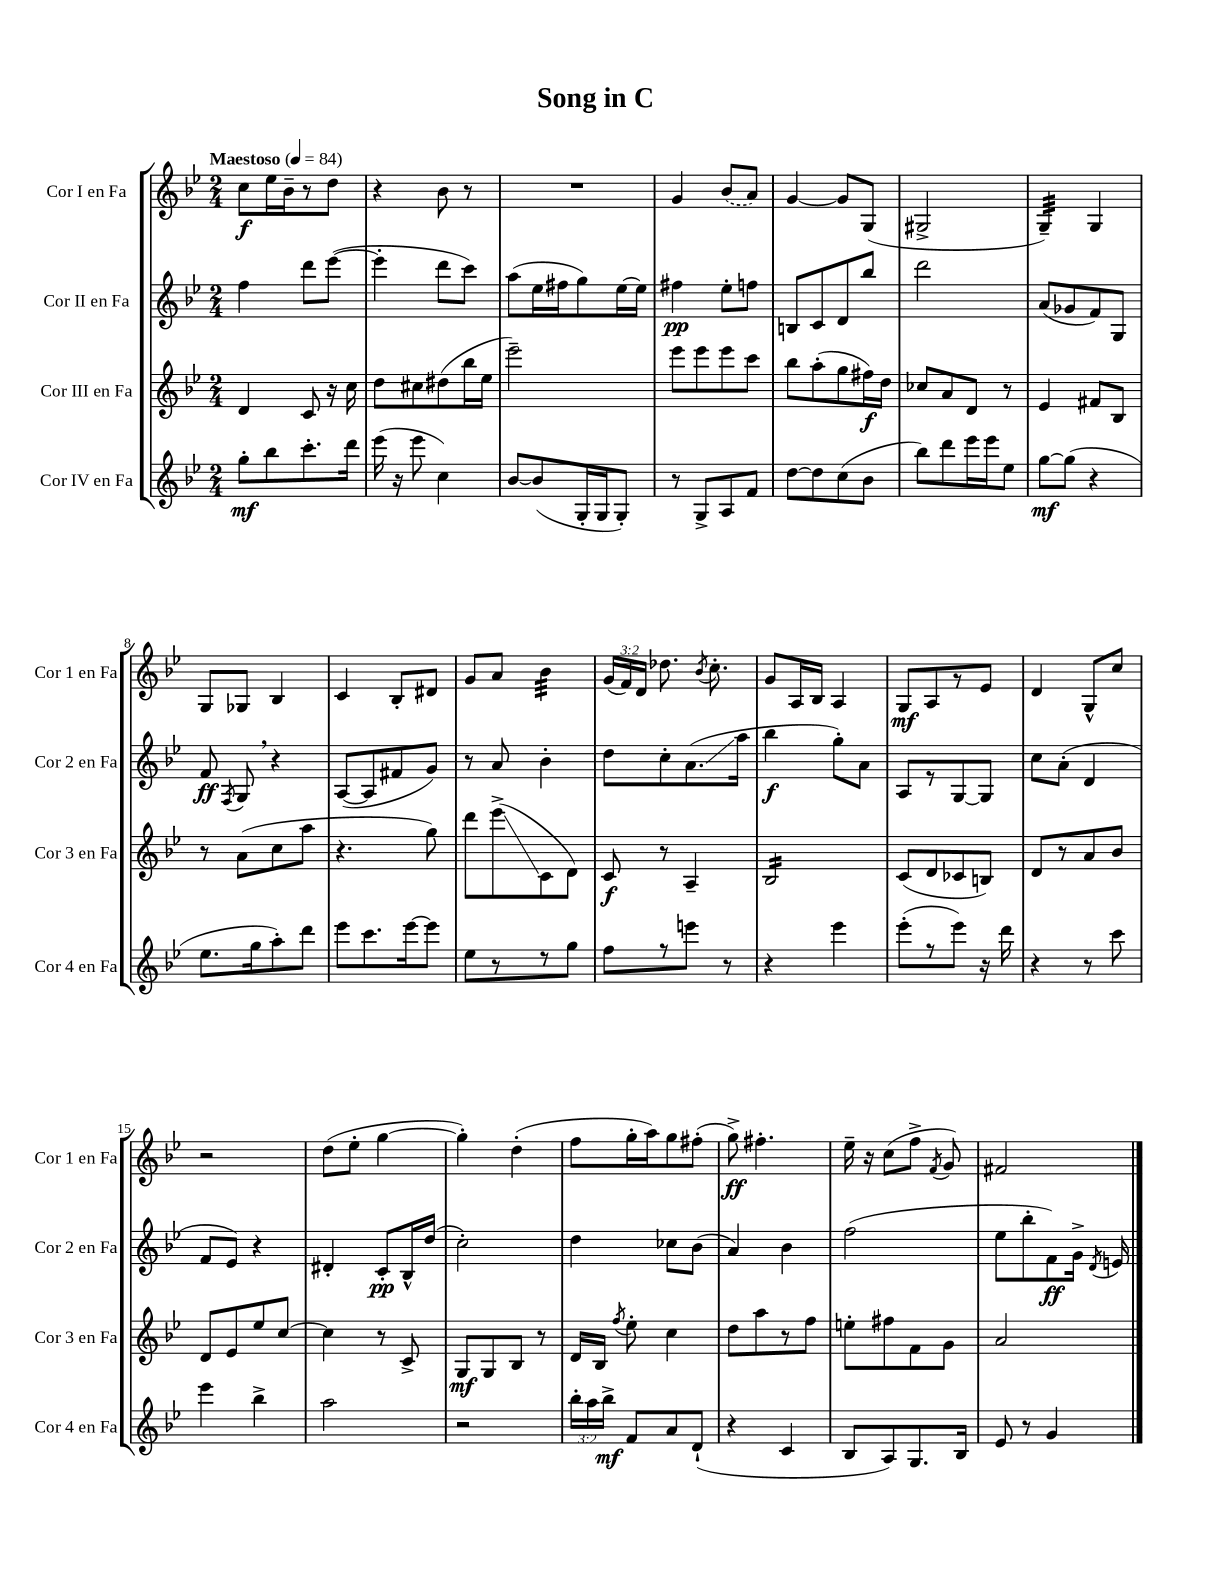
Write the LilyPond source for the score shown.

\header { title = "Song in C" }
<<
\new StaffGroup <<
\new Staff = "s0" \with { instrumentName = "Cor I en Fa" shortInstrumentName = "Cor 1 en Fa" } {
    \clef treble \key bes \major \numericTimeSignature \time 2/4 \override Staff.TupletNumber.text = #tuplet-number::calc-fraction-text \tempo "Maestoso" 4 = 84
    \autoBeamOff c''8[\f ees''16 bes'16-- r8 d''8] |
    r4 bes'8 r8 |
    R2 |
    g'4 \once \slurDashed bes'8[( a'8]) |
    g'4~ g'8[ g8]( |
    gis2-> |
    g4:32--) g4 |
    g8[ ges8] bes4 |
    c'4 bes8[-. dis'8] |
    g'8[ a'8] bes'4:32 |
    \tuplet 3/2 { g'16[( f'16) d'16] } des''8. \acciaccatura { bes'8 } c''8.-. |
    g'8[ a16 bes16] a4 |
    g8[\mf a8 r8 ees'8] |
    d'4 g8[-^ c''8] |
    r2 |
    d''8[( ees''8]-. g''4~ |
    g''4-.) d''4-.( |
    f''8[ g''16-. a''16) g''8 fis''8]-.( |
    g''8->\ff) fis''4.-. |
    ees''16-- r16 c''8[( f''8]-> \acciaccatura { f'8 } g'8) |
    fis'2 \bar "|." |
}
\new Staff = "s1" \with { instrumentName = "Cor II en Fa" shortInstrumentName = "Cor 2 en Fa" } {
    \clef treble \key bes \major \numericTimeSignature \time 2/4
    \autoBeamOff f''4 d'''8[ ees'''8]~( |
    ees'''4-. d'''8[ c'''8]) |
    a''8[( ees''16 fis''16 g''8) ees''16~ ees''16] |
    fis''4\pp ees''8[-. f''8] |
    b8[ c'8 d'8 bes''8] |
    d'''2 |
    a'8[( ges'8 f'8) g8] |
    f'8\ff \acciaccatura { f8 } g8 \breathe r4 |
    a8[~( a8 fis'8 g'8]) |
    r8 a'8 bes'4-. |
    d''8[ c''8-. a'8.\glissando( a''16] |
    bes''4\f g''8[-.) a'8] |
    a8[ r8 g8~ g8] |
    c''8[ a'8]-.( d'4 |
    f'8[ ees'8]) r4 |
    dis'4-. c'8[-.\pp bes16-^ d''16]( |
    c''2-.) |
    d''4 ces''8[ bes'8]( |
    a'4) bes'4 |
    f''2( |
    ees''8[ bes''8-. f'8\ff) g'16]-> \acciaccatura { d'8 } e'16 \bar "|." |
}
\new Staff = "s2" \with { instrumentName = "Cor III en Fa" shortInstrumentName = "Cor 3 en Fa" } {
    \clef treble \key bes \major \numericTimeSignature \time 2/4
    \autoBeamOff d'4 c'8 r16 c''16 |
    d''8[ cis''8 dis''8( bes''16 ees''16] |
    ees'''2--) |
    ees'''8[ ees'''8 ees'''8 c'''8] |
    bes''8[ a''8-.( g''8 fis''16\f) d''16] |
    ces''8[ a'8 d'8] r8 |
    ees'4 fis'8[ bes8] |
    r8 a'8[( c''8 a''8] |
    r4. g''8) |
    d'''8[ ees'''8->\glissando( c'8 d'8]) |
    c'8\f r8 a4-- |
    bes2:16 |
    c'8[( d'8 ces'8 b8]) |
    d'8[ r8 a'8 bes'8] |
    d'8[ ees'8 ees''8 c''8]~ |
    c''4 r8 c'8-> |
    g8[\mf g8 bes8] r8 |
    d'16[ bes16] \acciaccatura { f''8 } ees''8-. c''4 |
    d''8[ a''8 r8 f''8] |
    e''8[-. fis''8 f'8 g'8] |
    a'2 \bar "|." |
}
\new Staff = "s3" \with { instrumentName = "Cor IV en Fa" shortInstrumentName = "Cor 4 en Fa" } {
    \clef treble \key bes \major \numericTimeSignature \time 2/4 \override Staff.TupletNumber.text = #tuplet-number::calc-fraction-text
    \autoBeamOff g''8[-.\mf bes''8 c'''8.-. d'''16] |
    ees'''16( r16 ees'''8 c''4) |
    bes'8[~ bes'8( g16-. g16 g8]-.) |
    r8 g8[-> a8 f'8] |
    d''8[~ d''8 c''8( bes'8] |
    bes''8[) d'''8 ees'''16 ees'''16 ees''8] |
    g''8[~\mf g''8]( r4 |
    ees''8.[ g''16 a''8-.) d'''8] |
    ees'''8[ c'''8. ees'''16~ ees'''8] |
    ees''8[ r8 r8 g''8] |
    f''8[ r8 e'''8] r8 |
    r4 ees'''4 |
    ees'''8[-.( r8 ees'''8]) r16 d'''16 |
    r4 r8 c'''8 |
    ees'''4 bes''4-> |
    a''2 |
    r2 |
    \tuplet 3/2 { bes''16[-. a''16 bes''16]->\mf } f'8[ a'8 d'8]-!( |
    r4 c'4 |
    bes8[ a8) g8. bes16] |
    ees'8 r8 g'4 \bar "|." |
}
>>
>>
